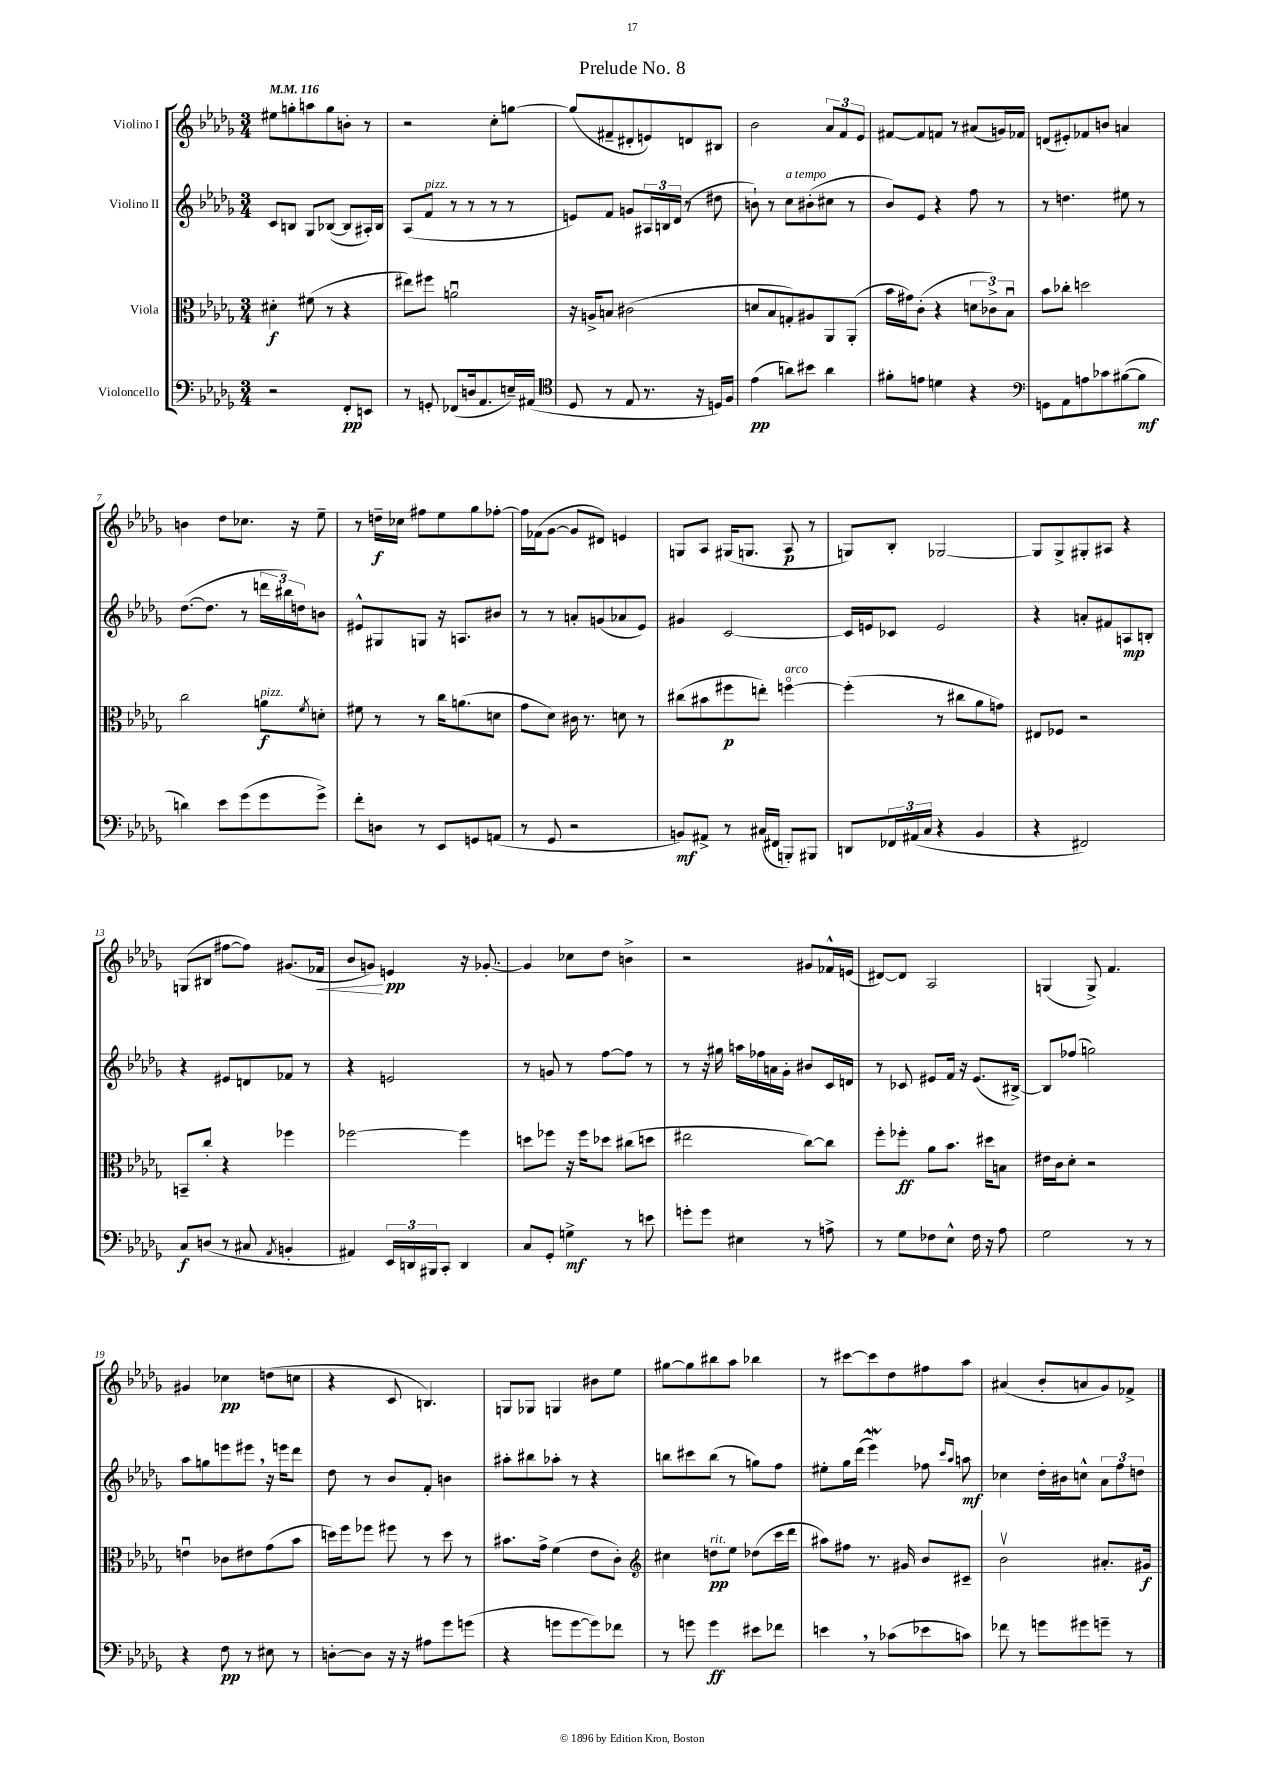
\header { title = "Prelude No. 8" }
<<
\new StaffGroup <<
\new Staff = "s0" \with { instrumentName = "Violino I" } {
    \clef treble \key des \major \numericTimeSignature \time 3/4 \tempo 4 = 116
    eis''8 g''8-. a''8 g''8 b'8-. r8 |
    r2 c''8-. g''8~ |
    g''8( fis'8-- dis'8-. e'8) d'8 bis8 |
    bes'2 \tuplet 3/2 { aes'8 f'8 ees'8 } |
    fis'8~ fis'8 f'8 r8 ais'8( g'16) fes'16 |
    d'8( eis'8-.) fes'8 b'8 a'4 |
    b'4 des''8 ces''8. r16 ees''8-- |
    r8 d''16--\f ces''16 fis''8 ees''8 ges''8 fes''8~-. |
    fes''16 fes'16( ges'8~ ges'8 dis'8) e'4 |
    g8 aes8 gis16( g8. aes8\p r8 |
    g8) bes8-. ges2~ |
    ges8 ges8-> gis8-. ais8 r4 |
    g8( bis8 fis''8~ fis''8) gis'8.( fes'16\< |
    bes'8 g'8\!) e'4\pp r16 ges'8.~-. |
    ges'4 ces''8 des''8 b'4-> |
    r2 gis'8 fes'16-^ e'16( |
    dis'8~) dis'8 aes2 |
    g4( g8->) f'4. |
    gis'4 ces''4\pp d''8( c''8 |
    r4 c'8 b4.) |
    g8 ges8 g4 bis'8 ees''8 |
    gis''8~ gis''8 bis''8 aes''8 bes''4 |
    r8 cis'''8~ cis'''8 des''8 fis''8 aes''8 |
    ais'4( bes'8-. a'8 ges'8) fes'8-> \bar "|." |
}
\new Staff = "s1" \with { instrumentName = "Violino II" } {
    \clef treble \key des \major \numericTimeSignature \time 3/4
    c'8 b8 ges8 bes8~( bes8 ais16-.) bes16 |
    aes8( f'8^\markup { \italic "pizz." } r8 r8 r8 r8 |
    e'8) f'8 g'8 \tuplet 3/2 { ais16 b16 des'16( } r8 dis''8 |
    b'8-!) r8 c''8^\markup { \italic "a tempo" } bis'8-.( cis''8 r8 |
    bes'8) ees'8 r4 f''8 r8 |
    r8 d''4. eis''8 r8 |
    des''8.~( des''8. r8 \tuplet 3/2 { d'''16 bis''16) d''16 } b'8 |
    eis'8-^ gis8 g8 r16 a8. bis'8 |
    r8 r8 a'8-. g'8( aes'8 ees'8) |
    gis'4 c'2~ |
    c'16 e'16 ces'8 e'2 |
    r4 a'8-. fis'8 a8\mp b8-. |
    r4 eis'8 d'8 fes'8 r8 |
    r4 e'2 |
    r8 g'8 r8 f''8~ f''8 r8 |
    r8 r16 gis''16 a''16 fes''16 a'16 ges'16-. bis'8 c'16 d'16 |
    r8 ces'8 eis'8 f'16 r16 eis'8.( bis16~->) |
    bis8 fes''8( g''2) |
    aes''8 g''8 e'''8 eis'''8 \breathe r16 e'''16 des'''8 |
    des''8 r8 bes'8 f'8-. b'4 |
    ais''8-. bis''8 aes''8-. r8 r4 |
    b''8 cis'''8 b''8( r8 g''8) f''8 |
    eis''8-. ges''16 des'''16( ees'''4\mordent) fes''8 \grace { c'''16 aes''16 } a''8\mf |
    ces''4 des''16-. bis'16 c''8-^ \tuplet 3/2 { aes'8 f''8 d''8 } \bar "|." |
}
\new Staff = "s2" \with { instrumentName = "Viola" } {
    \clef alto \key des \major \numericTimeSignature \time 3/4
    dis'4-.\f fis'8( r8 r4 |
    eis''8) fis''8 a'2\downbow |
    r16 a16-> b8 cis'2( |
    d'8 bes8 g8-.) ais8 aes,8 aes,8-.( |
    bes'16 gis'16) c'8-.( r4 \tuplet 3/2 { d'8 ces'8->) bes8\downbow } |
    bes'8 ces''8-. d''2 |
    c''2 a'8\f^\markup { \italic "pizz." } \acciaccatura { f'8 } d'8-. |
    fis'8 r8 r8 c''16 a'8.( d'8 |
    ges'8 des'8) cis'16 r8. d'8 r8 |
    cis''8( bis'8 fis''8\p e''8-.) f''4~\flageolet^\markup { \italic "arco" } |
    f''4-.( r8 cis''8 aes'8 g'8) |
    eis8 fes8 r2 |
    b,8-- c''8-. r4 fes''4 |
    fes''2~ fes''4 |
    d''8 fes''8 r16 fes''16 des''8 cis''8( d''8 |
    eis''2 c''8~) c''8 |
    f''8-. fes''8-.\ff aes'8 bes'8. dis''16 b8 |
    eis'16 c'16 des'8-. r2 |
    e'4\downbow ces'8 eis'8 ges'8( bes'8 |
    d''16) f''16 fes''8 fis''8 r8 d''8 r8 |
    bis'8. ges'16-> f'4( ees'8 c'8-.) |
    \clef treble cis''4 d''8\pp^\markup { \italic "rit." } ees''8 des''8( c'''16 des'''16 |
    ais''8) fis''8 r8. gis'16 bes'8 cis'8-- |
    bes'2\upbow ais'8.-. gis'16\f \bar "|." |
}
\new Staff = "s3" \with { instrumentName = "Violoncello" } {
    \clef bass \key des \major \numericTimeSignature \time 3/4
    r2 f,8-.\pp e,8 |
    r8 g,8-. fes,8( d16 aes,8. e16--) ais,16( |
    \clef tenor des8 r8 ees8 r8. r16 d16) f16 |
    ees'4\pp( a'8) bis'8 a'4 |
    fis'8-. e'8 d'4 r4 |
    \clef bass g,8 aes,8 a8 ces'8 bis8~( bis8\mf |
    d'4) ees'8 ges'8( ges'8 ges'8->) |
    f'8-. d8 r8 ees,8 g,8 a,8( |
    r8 ges,8 r2 |
    b,8\mf) ais,8-> r8 cis16( fis,16 b,,8-.) bis,,8 |
    d,8 \tuplet 3/2 { fes,16 ais,16( c16 } r4 bes,4 |
    r4 fis,2) |
    c8\f d8( r8 cis8 \acciaccatura { aes,8 } b,4-. |
    ais,4) \tuplet 3/2 { ees,16 d,16 bis,,16 } c,8-. d,4 |
    c8 ges,8-. g4->\mf r8 e'8 |
    g'8-. g'8 eis4 r8 a8-> |
    r8 ges8 fes8 ees8-^ fes16 r16 aes8 |
    ges2 r8 r8 |
    r4 f8\pp r8 eis8 r8 |
    d8~-. d8 r16 r16 ais8 ges'8 g'8( |
    r4 g'8 g'8~ g'8) fes'8 |
    r8 g'8 g'4\ff eis'8 fes'8 |
    e'4 \breathe r8 ces'8( ees'8 c'8) |
    fes'8 r8 g'8 gis'8 g'8-- r8 \bar "|." |
}
>>
>>
